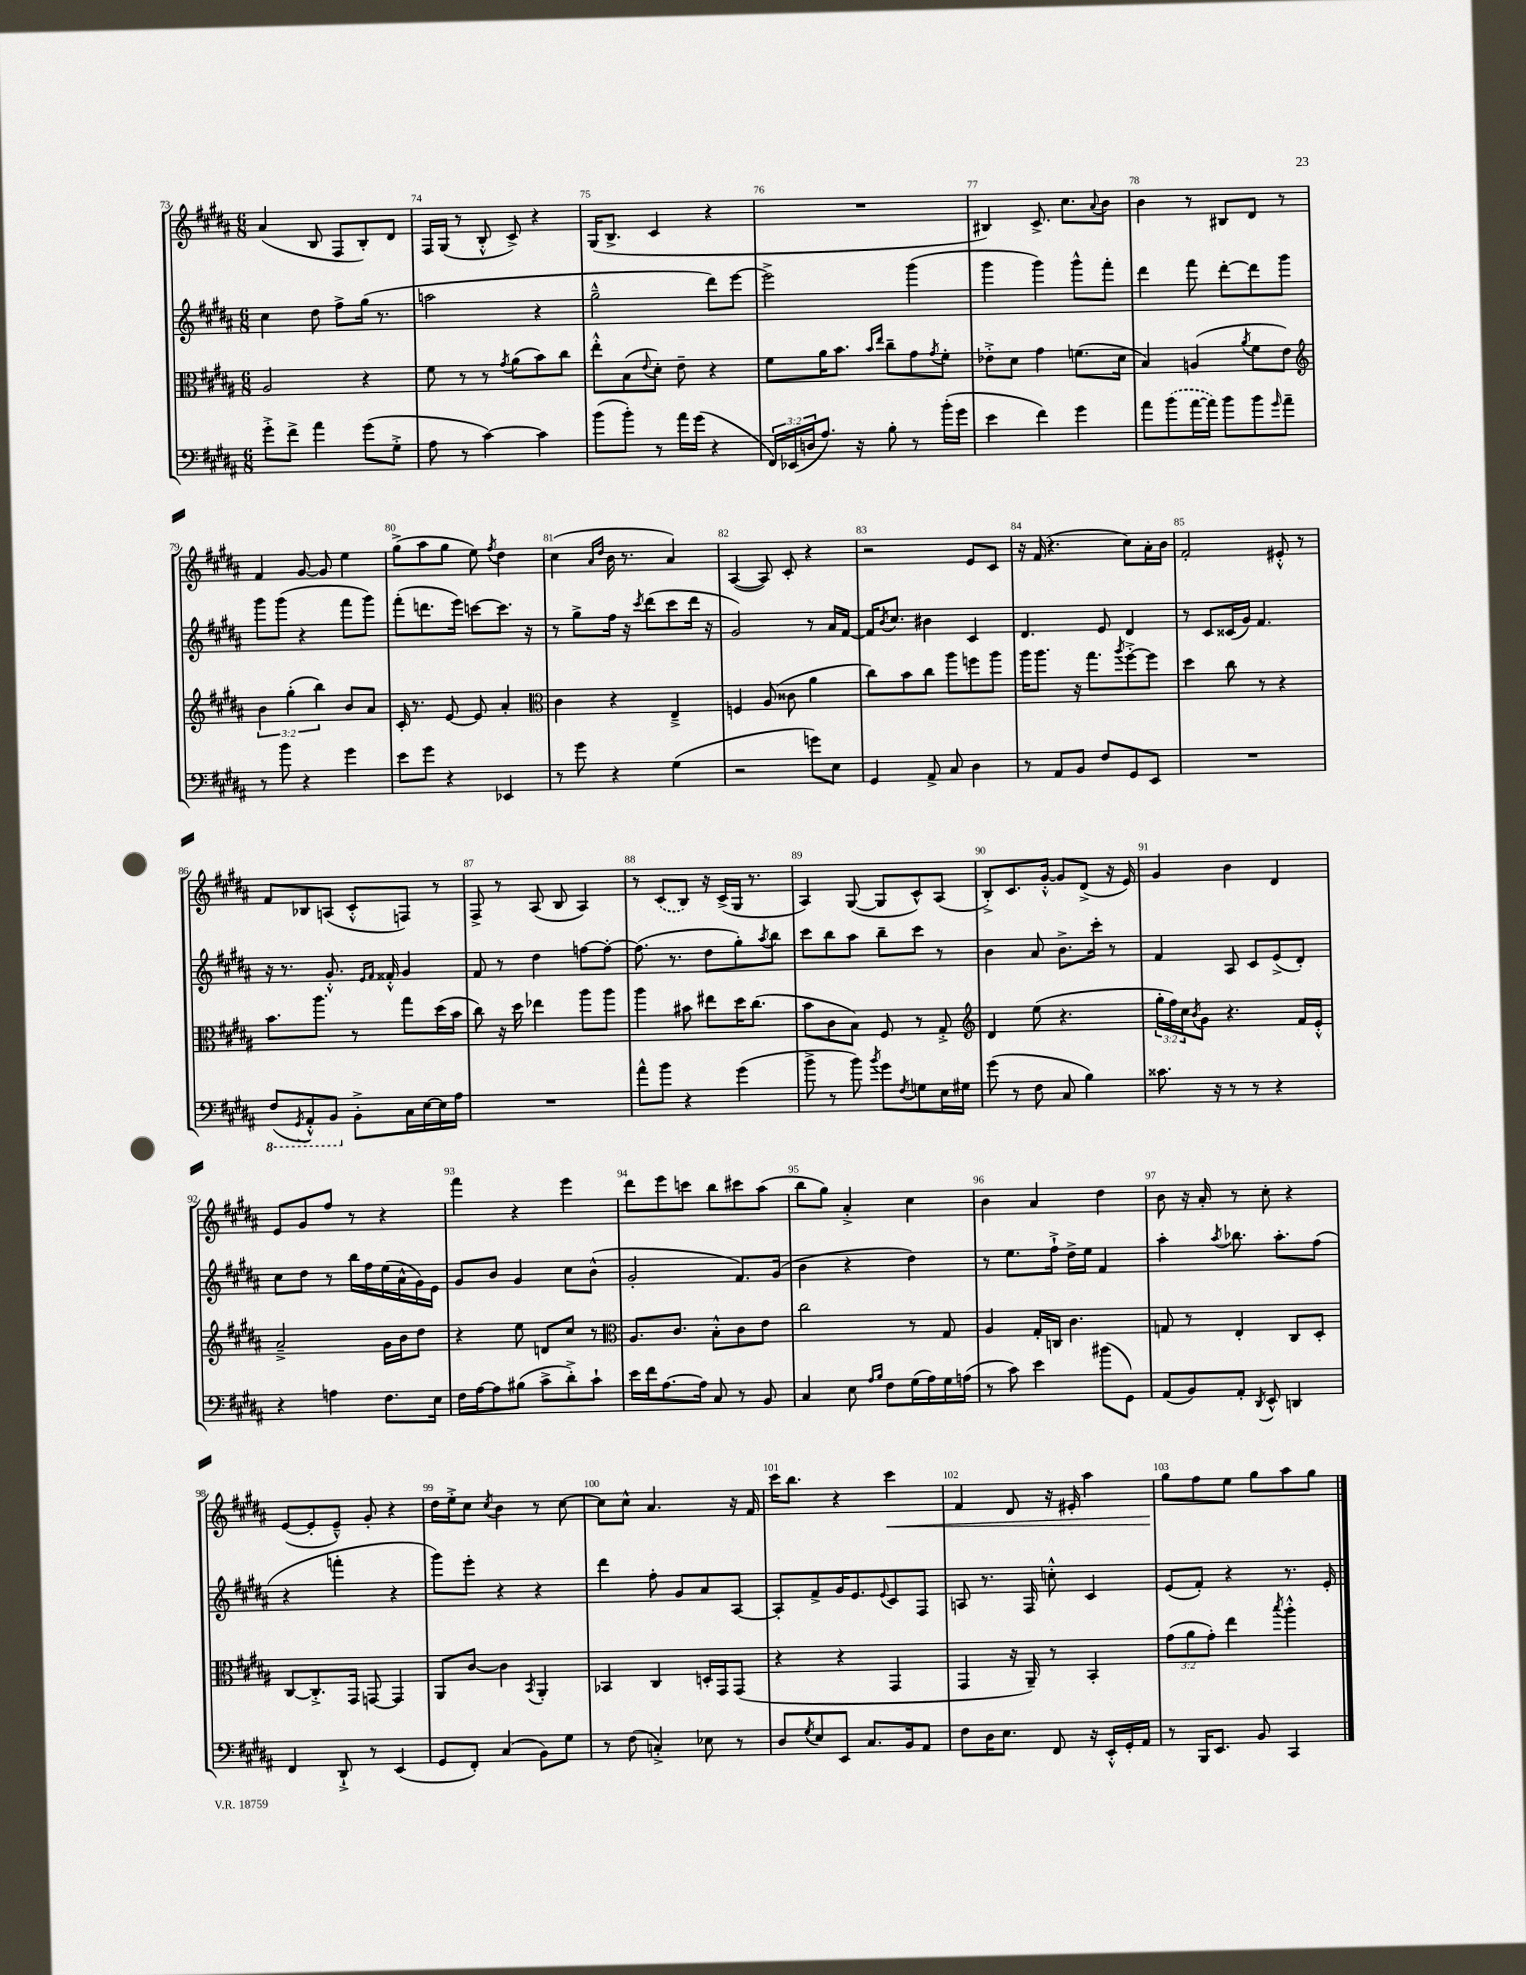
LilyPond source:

<<
\new StaffGroup <<
\new Staff = "s0" {
    \clef treble \key b \major \numericTimeSignature \time 6/8
    ais'4( b8 fis8 b8-.) dis'8 |
    fis16 gis16( r8 b8-.-^ cis'8->) r4 |
    gis16( b8.-> cis'4 r4 |
    R2. |
    bis4) cis'8.-> cis''8. \appoggiatura { ais'8 } b'8 |
    b'4 r8 bis8 dis'8 r8 |
    fis'4 gis'8~ gis'8 e''4 |
    gis''8->( ais''8 gis''8 e''8) \acciaccatura { fis''8 } dis''4 |
    cis''4( \grace { ais'16 dis''16 } b'16 r8. ais'4) |
    ais4~( ais8) cis'8-. r4 |
    r2 e'8 cis'8 |
    r16 fis'16( r4. cis''8) ais'16-. b'16 |
    fis'2-. eis'8-.-^ r8 |
    fis'8 bes8 a8( cis'8-.-^ f8) r8 |
    fis8-> r8 ais8( b8 ais4) |
    r8 \once \slurDashed cis'8( b8) r16 cis'16->( gis16 r8. |
    ais4) gis8~( gis8 cis'8-^) ais8( |
    b8-.->) cis'8. gis'16~-.-^ gis'8 dis'8->( r16 e'16) |
    gis'4 b'4 dis'4 |
    e'8 gis'8 fis''8 r8 r4 |
    fis'''4 r4 e'''4 |
    dis'''8 e'''8 c'''8 b''8 cis'''8 ais''8( |
    b''8 gis''8) ais'4-.-> cis''4 |
    b'4 ais'4 dis''4 |
    b'8 r16 ais'16-. r8 cis''8-. r4 |
    e'8~( e'8-. e'8---^) gis'8-. r4 |
    dis''16 e''16-.-> cis''8 \acciaccatura { cis''8 } b'4 r8 cis''8~ |
    cis''8 cis''8-^ ais'4. r16 fis'16 |
    cis'''16 b''8. r4 cis'''4\< |
    fis'4 dis'8 r16 eis'16-. ais''4 |
    gis''8\! fis''8 e''8 gis''8 ais''8 gis''8 \bar "|." |
}
\new Staff = "s1" {
    \clef treble \key b \major \numericTimeSignature \time 6/8
    cis''4 dis''8 fis''8-> gis''16( r8. |
    a''2 r4 |
    gis''2---^ dis'''8) e'''8~ |
    e'''2-> gis'''4( |
    gis'''4 gis'''4) gis'''8-^ fis'''8-. |
    dis'''4 fis'''8 dis'''8~-. dis'''8 gis'''8 |
    gis'''8 gis'''8( r4 fis'''8 gis'''8) |
    fis'''8-.( d'''8. e'''16) c'''8~ c'''8. r16 |
    r8 gis''8-> fis''16 r16 \acciaccatura { cis'''8 } dis'''8( cis'''8 dis'''16 r16 |
    gis'2) r8 ais'16 fis'16~ |
    fis'16 \acciaccatura { b'8 } cis''8. bis'4 cis'4 |
    dis'4. e'8 dis'4 |
    r8 cis'8 cisis'16( gis'16) fis'4. |
    r16 r8. gis'8.-.-^ \grace { e'16 fis'16 } fisis'16-.-^ gis'4 |
    fis'8 r8 dis''4 f''8~ f''8~-. |
    f''8.( r8. dis''8 gis''8-.) \acciaccatura { ais''8 } b''8 |
    cis'''8 b''8 ais''8 b''8-- cis'''8 r8 |
    b'4 ais'8 b'8.-> cis'''16-. r8 |
    fis'4 ais8 cis'8 e'8->( dis'8-.) |
    cis''8 dis''8 r8 b''16 fis''16 e''16( ais'16-^ gis'16) e'16 |
    gis'8 b'8 gis'4 cis''8 b'8-^( |
    gis'2-. fis'8.) gis'16( |
    b'4 r4 dis''4) |
    r8 e''8. fis''16-!-> dis''16-> e''16 fis'4 |
    ais''4-. \acciaccatura { ais''8 } bes''8. ais''8.-. fis''8( |
    r4 f'''4-. r4 |
    gis'''8) e'''8-. r4 r4 |
    dis'''4 fis''8-. gis'8 ais'8 ais8~ |
    ais8-. fis'8-> gis'16 e'8. \appoggiatura { e'8 } cis'8 fis8 |
    a8 r8. fis16 c''8-.-^ cis'4 |
    e'8( fis'8-.) r4 r8. e'16-. \bar "|." |
}
\new Staff = "s2" {
    \clef alto \key b \major \numericTimeSignature \time 6/8 \override Staff.TupletNumber.text = #tuplet-number::calc-fraction-text
    ais2 r4 |
    fis'8 r8 r8 \acciaccatura { gis'8 } ais'8( b'8) cis''8 |
    e''8-.-^ b8( \appoggiatura { e'8 } dis'8-.) e'8-- r4 |
    fis'8 ais'16 b'8. \grace { b'16 e''16 } cis''8-- gis'8 \acciaccatura { gis'8 } fis'8-. |
    ees'8-.-> dis'8 gis'4 f'8.( dis'16 |
    b4) a4( \acciaccatura { ais'8 } fis'8 e'8) |
    \clef treble \tuplet 3/2 { b'4 gis''4-.( b''4) } b'8 ais'8 |
    cis'16-. r8. e'8~ e'8 ais'4-. |
    \clef alto cis'4 r4 e4---> |
    f4 ais8( cisis'8 ais'4 |
    cis''8) b'8 cis''8 ais''8 f''8 ais''8 |
    ais''16 ais''8. r16 gis''8. \acciaccatura { ais''8 } fis''8~-.-> fis''8 |
    dis''4 cis''8 r8 r4 |
    b'8. ais''8. r8 gis''8 dis''16( b'16 |
    cis''8) r16 dis''16 ees''4 ais''8 ais''8 |
    ais''4 bis'8 eis''8 dis''16 cis''8.( |
    b'8 cis'8 b8) fis8 r8 gis8-.-> |
    \clef treble dis'4 e''8( r4. |
    \tuplet 3/2 { gis''16-. fis''16) cis''16 } \acciaccatura { b'8 } gis'8 r4. fis'16 e'16-.-^ |
    ais'2---> gis'16 b'16 dis''8 |
    r4 e''8 d'8 cis''8 r8 |
    \clef alto ais8. cis'8. b8-.-^ cis'8 e'8 |
    cis''2 r8 gis8 |
    ais4 gis16-. c16 cis'4. |
    g8 r8 e4-. cis8 dis8-. |
    cis8~ cis8.-.-> gis,16 g,8~ g,4 |
    ais,8 cis'8~ cis'4 \acciaccatura { b,8 } ais,4-. |
    bes,4 cis4 d16-. gis,16 gis,8( |
    r4 r4 gis,4 |
    gis,4 r16 ais,16--) r8 b,4-. |
    \tuplet 3/2 { gis'8( ais'8 gis'8-.) } e''4 \acciaccatura { b''8 } ais''4-.-^ \bar "|." |
}
\new Staff = "s3" {
    \clef bass \key b \major \numericTimeSignature \time 6/8 \override Staff.TupletNumber.text = #tuplet-number::calc-fraction-text
    gis'8-.-> fis'8-> ais'4 gis'8( gis8-.-> |
    ais8 r8 cis'4~) cis'4 |
    b'8( b'8-.) r8 ais'16 gis'16( r4 |
    \tuplet 3/2 { fis,16) ees,16( d16 } ais8.) r16 b8-. r8 b'16-.( gis'16 |
    e'4 fis'4) gis'4 |
    ais'8 \once \slurDashed b'8( ais'16~ ais'16) b'8 b'8 \grace { gis'16 } ais'8-- |
    r8 b'8 r4 gis'4 |
    e'8 gis'8 r4 ees,4 |
    r8 gis'8 r4 gis4( |
    r2 g'8) e8 |
    gis,4 ais,8-> cis8 dis4 |
    r8 ais,8 b,8 fis8 gis,8 e,8 |
    R2. |
    \ottava #-1 fis,8( \acciaccatura { gis,,8 } ais,,8-.-^) b,,8 \ottava #0 b,8-.-> cis16 e16~ e16 ais16 |
    R2. |
    ais'8-^ b'8 r4 gis'4( |
    b'8-> r8 b'8) \acciaccatura { b'8 } gis'8 \acciaccatura { fis8 } g8 e16 gis16 |
    gis'8( r8 fis8 cis8 b4) |
    cisis'8. r16 r8 r8 r4 |
    r4 a4 fis8. e16 |
    fis16 ais16~ ais8 bis8( cis'8-> dis'8-.->) cis'8-! |
    e'16 fis'16 ais8.~ ais16 cis8 r8 b,8 |
    cis4 e8 \grace { ais16 b16 } fis8 gis16( ais16) gis16 a16( |
    r8 cis'8) e'4 bis'8( gis,8) |
    ais,8( b,8) ais,8-. \acciaccatura { dis,8 } e,8-^ d,4 |
    fis,4 dis,8-!-> r8 e,4( |
    gis,8 fis,8-.) cis4( b,8) gis8 |
    r8 fis8( c4-.->) ees8 r8 |
    dis8 \acciaccatura { gis8 } e8 e,8 cis8. b,16 ais,8 |
    fis8 dis16 e8. fis,8 r16 e,16-.-^ gis,16-. ais,16 |
    r8 b,,16 e,8. b,8 cis,4 \bar "|." |
}
>>
>>
\layout { \context { \Score currentBarNumber = #73 \override BarNumber.break-visibility = ##(#f #t #t) barNumberVisibility = #all-bar-numbers-visible } }
